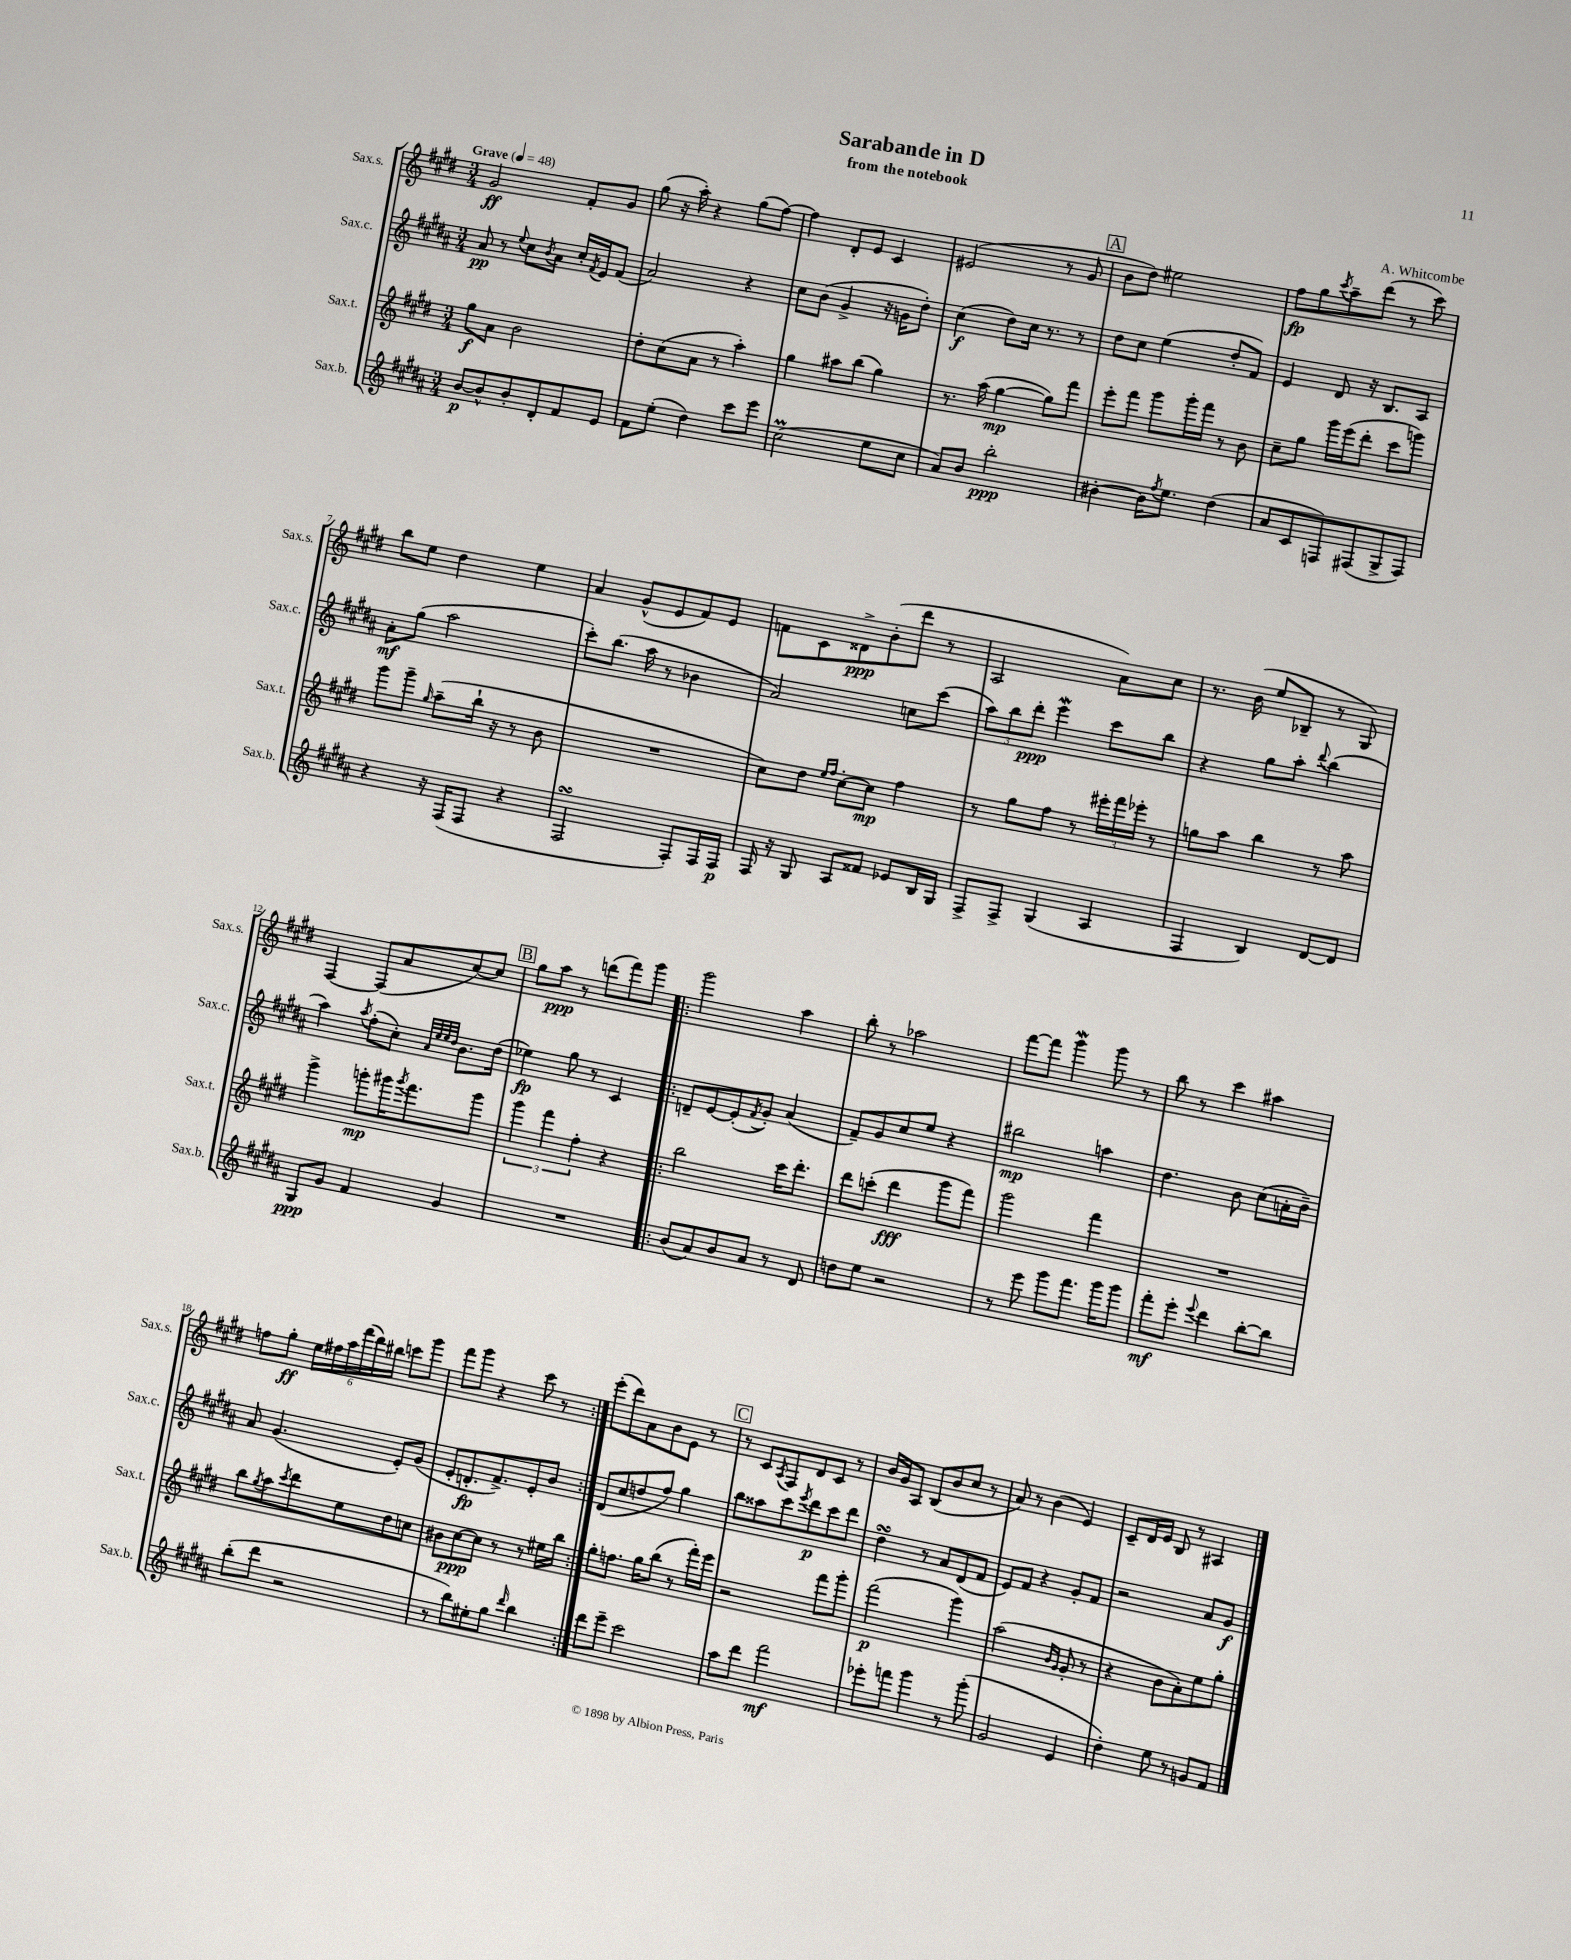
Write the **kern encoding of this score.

**kern	**kern	**kern	**kern
*staff4	*staff3	*staff2	*staff1
*clefG2	*clefG2	*clefG2	*clefG2
*k[f#c#g#d#a#]	*k[f#c#g#d#]	*k[f#c#g#d#a#]	*k[f#c#g#d#]
*M3/4	*M3/4	*M3/4	*M3/4
*MM48	*MM48	*MM48	*MM48
[8b	8gg#	8a#	2g#
8b^^]	8a	8r	.
.	.	8qqee	.
8b'	2b	8cc#	.
.	.	8qb	.
8d#'	.	8a#	.
8f#	.	16cc#'	8f#'
.	.	8qf#	.
.	.	16e	.
8e	.	(8f#	8g#
=	=	=	=
8f#	8dd#'	2a#)	(8gg#
(8ee'	(8cc#	.	16r
.	.	.	16aa')
4dd#)	8a	.	4r
.	8r	.	.
8ccc#	4aa')	4r	(8gg#
8eee	.	.	[8ff#)
=	=	=	=
(2cc#	4gg#	8cc#	4ff#]
.	.	(8b	.
.	8aa#	4g#^	8d#'
.	(8bb	.	8e
8ee	4gg#)	16r	4c#
.	.	16g	.
8cc#	.	8dd#')	.
=	=	=	=
8a#)	8.r	(4cc#	(2e#
8b	.	.	.
.	(16aa	.	.
2bb'	[4gg#	8dd#)	.
.	.	16cc#	.
.	.	8.r	.
.	8gg#])	.	8r
.	8fff#	8r	8g#
=	=	=	=
[4b#'	8eee'	8dd#	8b
.	8fff#	8cc#	8dd#)
16b#]	8ggg#	(4ee	2ee#
8qff#	.	.	.
8.ee	.	.	.
.	16ggg#'	.	.
.	16fff#	.	.
(4dd#	8r	8dd#'	.
.	8b	8f#)	.
=	=	=	=
8a#	8cc#~	4e	8ff#
8c#	8gg#	.	8gg#
.	.	.	8qccc#
8F)	16ggg#	8d#	8aa~
.	(16eee	.	.
(8F#	8ddd#'	16r	(8ddd#
.	.	8.B	.
8G#^	8ccc#	.	8r
8F#)	8ggg)	8A#	8ccc#)
=	=	=	=
4r	8ggg#	8a#'	8bb
.	8ggg#~	(8gg#	8ee
.	16qqgg#	.	.
16r	(8aa~	2aa#	4dd#
(16F#	.	.	.
8F#	16bb`	.	.
.	16r	.	.
4r	8r	.	4ee
.	8b	.	.
=	=	=	=
2F#	2.r	8ccc#')	4a
.	.	(8.bb	.
.	.	.	(8g#^^
.	.	16aa#	.
.	.	8r	8e
8F#')	.	4b-	8f#)
16F#	.	.	8e
16F#	.	.	.
=	=	=	=
16F#	8cc#)	2a#)	8f
16r	.	.	.
8G#	8dd#	.	8c#
.	16qqee	.	.
.	16qqff#	.	.
8A#	[8cc#'	.	8d##^
8f##	8cc#]	.	(8b'
8e-	4ff#	8cc	8ddd#
16B	.	(8ccc#	8r
16G#	.	.	.
=	=	=	=
8F#^	8r	12aa#)	2A
.	.	12bb	.
8F#^	8gg#	.	.
.	.	12ddd#'	.
(4G#	8ff#	4eee	.
.	8r	.	.
4A#	24eee#'	8ccc#	8a)
.	24fff#	.	.
.	24eee-'	.	.
.	8r	8bb	8cc#
=	=	=	=
4F#	8gg	4r	8.r
.	8aa	.	.
.	.	.	(16b
4B)	4bb	8gg#	8ee
.	.	8aa#'	8B-~
.	.	8qqddd#	.
[8d#	8r	(4bb	8r
8d#]	8aa	.	8G#)
=	=	=	=
8G#	4ggg#^	4aa#)	[4F#
8g#	.	.	.
.	.	8qaa#	.
4f#	8ggg'	(8ff#'	(8F#]
.	16ggg#	8cc#')	8a
.	8qggg#	.	.
.	8.fff#	.	.
.	.	32qqa#	.
.	.	32qqee	.
.	.	32qqee	.
.	.	32qqdd#	.
4g#	.	8.b	[8cc#)
.	8ggg#	.	8cc#]
.	.	(16dd#	.
=	=	=	=
2.r	6ggg#	4ee-)	8gg#
.	.	.	8aa
.	6fff#	.	.
.	.	8gg#	8r
.	6ff#'	.	.
.	.	8r	(8ddd
.	4r	4c#	8fff#)
.	.	.	8ggg#
=!|:	=!|:	=!|:	=!|:
(8b	2bb	8d~	2ggg#
8a#)	.	[8e	.
8b	.	(8e']	.
.	.	8qf#	.
8a#	.	8g#')	.
8r	16ccc#	(4a#	4aa
.	8.ddd#'	.	.
8d#	.	.	.
=	=	=	=
8dd	8ddd#	8f#~)	8bb'
8ee	(8ccc'	8g#	8r
2r	4ddd#	8cc#	2aa-
.	.	8ee	.
.	8ggg#	4r	.
.	8fff#)	.	.
=	=	=	=
8r	2ggg#	2bb#	[8fff#
8eee	.	.	8fff#]
8ggg#	.	.	4ggg#
8.fff#	.	.	.
.	4fff#	4aa	8ggg#
16ggg#	.	.	.
8ggg#	.	.	8r
=	=	=	=
8fff#'	2.r	4.dd#	8bb
8eee'	.	.	8r
8qqeee	.	.	.
4ddd#	.	.	4ccc#
.	.	8b	.
[8bb'	.	(8cc#	4aa#
8bb]	.	16a'	.
.	.	16b~)	.
=	=	=	=
(8bb'	8bb	8a#	8ff
.	8qgg#	.	.
8ddd#	8aa	(4.g#	8gg#'
.	8qccc#	.	.
2r	8ddd#	.	24ee
.	.	.	24ff#
.	.	.	24aa
.	8ee	.	(24fff#
.	.	.	24ddd#)
.	.	.	24bb#
.	8dd#	8e')	8ccc
.	8cc	(8g#	8ggg#
=	=	=	=
8r	8b#	8e'	8fff#
8bb)	[8cc#	8.d'	8ggg#
8ee#'	8cc#]	.	4r
.	.	8.f#^)	.
8gg#	8r	.	.
16qqddd#	.	.	.
4bb	8r	8e'	8ccc#
.	16ee#	8b	8r
.	16bb	.	.
=:|!	=:|!	=:|!	=:|!
8ddd#	8gg#'	(8d#	(8eee'
8eee~	8.ff	8cc#	8ddd#)
2ccc#	.	8dd	8a
.	16gg#	.	.
.	(8bb	8ff#)	8b
.	8r	4gg#	8e
.	16fff#')	.	8r
.	16eee	.	.
=	=	=	=
8aa#	2r	8bb	8r
8ddd#	.	8aa##	8c#
.	.	.	8qA
2fff#	.	8ccc#	8F#
.	.	8qeee	.
.	.	8ddd#	8d#
.	8fff#	8ccc#	8c#
.	8ggg#'	8ddd#	8r
=	=	=	=
8eee-'	(2fff#	4dd#	16b
.	.	.	16g#
8fff	.	.	8A
4ggg#	.	8r	(8B
.	.	8a#	8b
8r	4ggg#)	(8d#	8cc#
(8ggg#'	.	8f#	8r
=	=	=	=
2g#	(2aa	8e)	8a)
.	.	8f#	8r
.	.	4r	(4b
.	16qqb	.	.
.	16qqg#	.	.
4e	8g#'	8g#'	4e)
.	8r	8f#	.
=	=	=	=
4dd#')	4r	2r	8c#~
.	.	.	16d#
.	.	.	16e
8ee	8b	.	8B
8r	8a')	.	8r
8g	8ee	8a#	4A#
8f#	8gg#'	8g#	.
==	==	==	==
*-	*-	*-	*-
